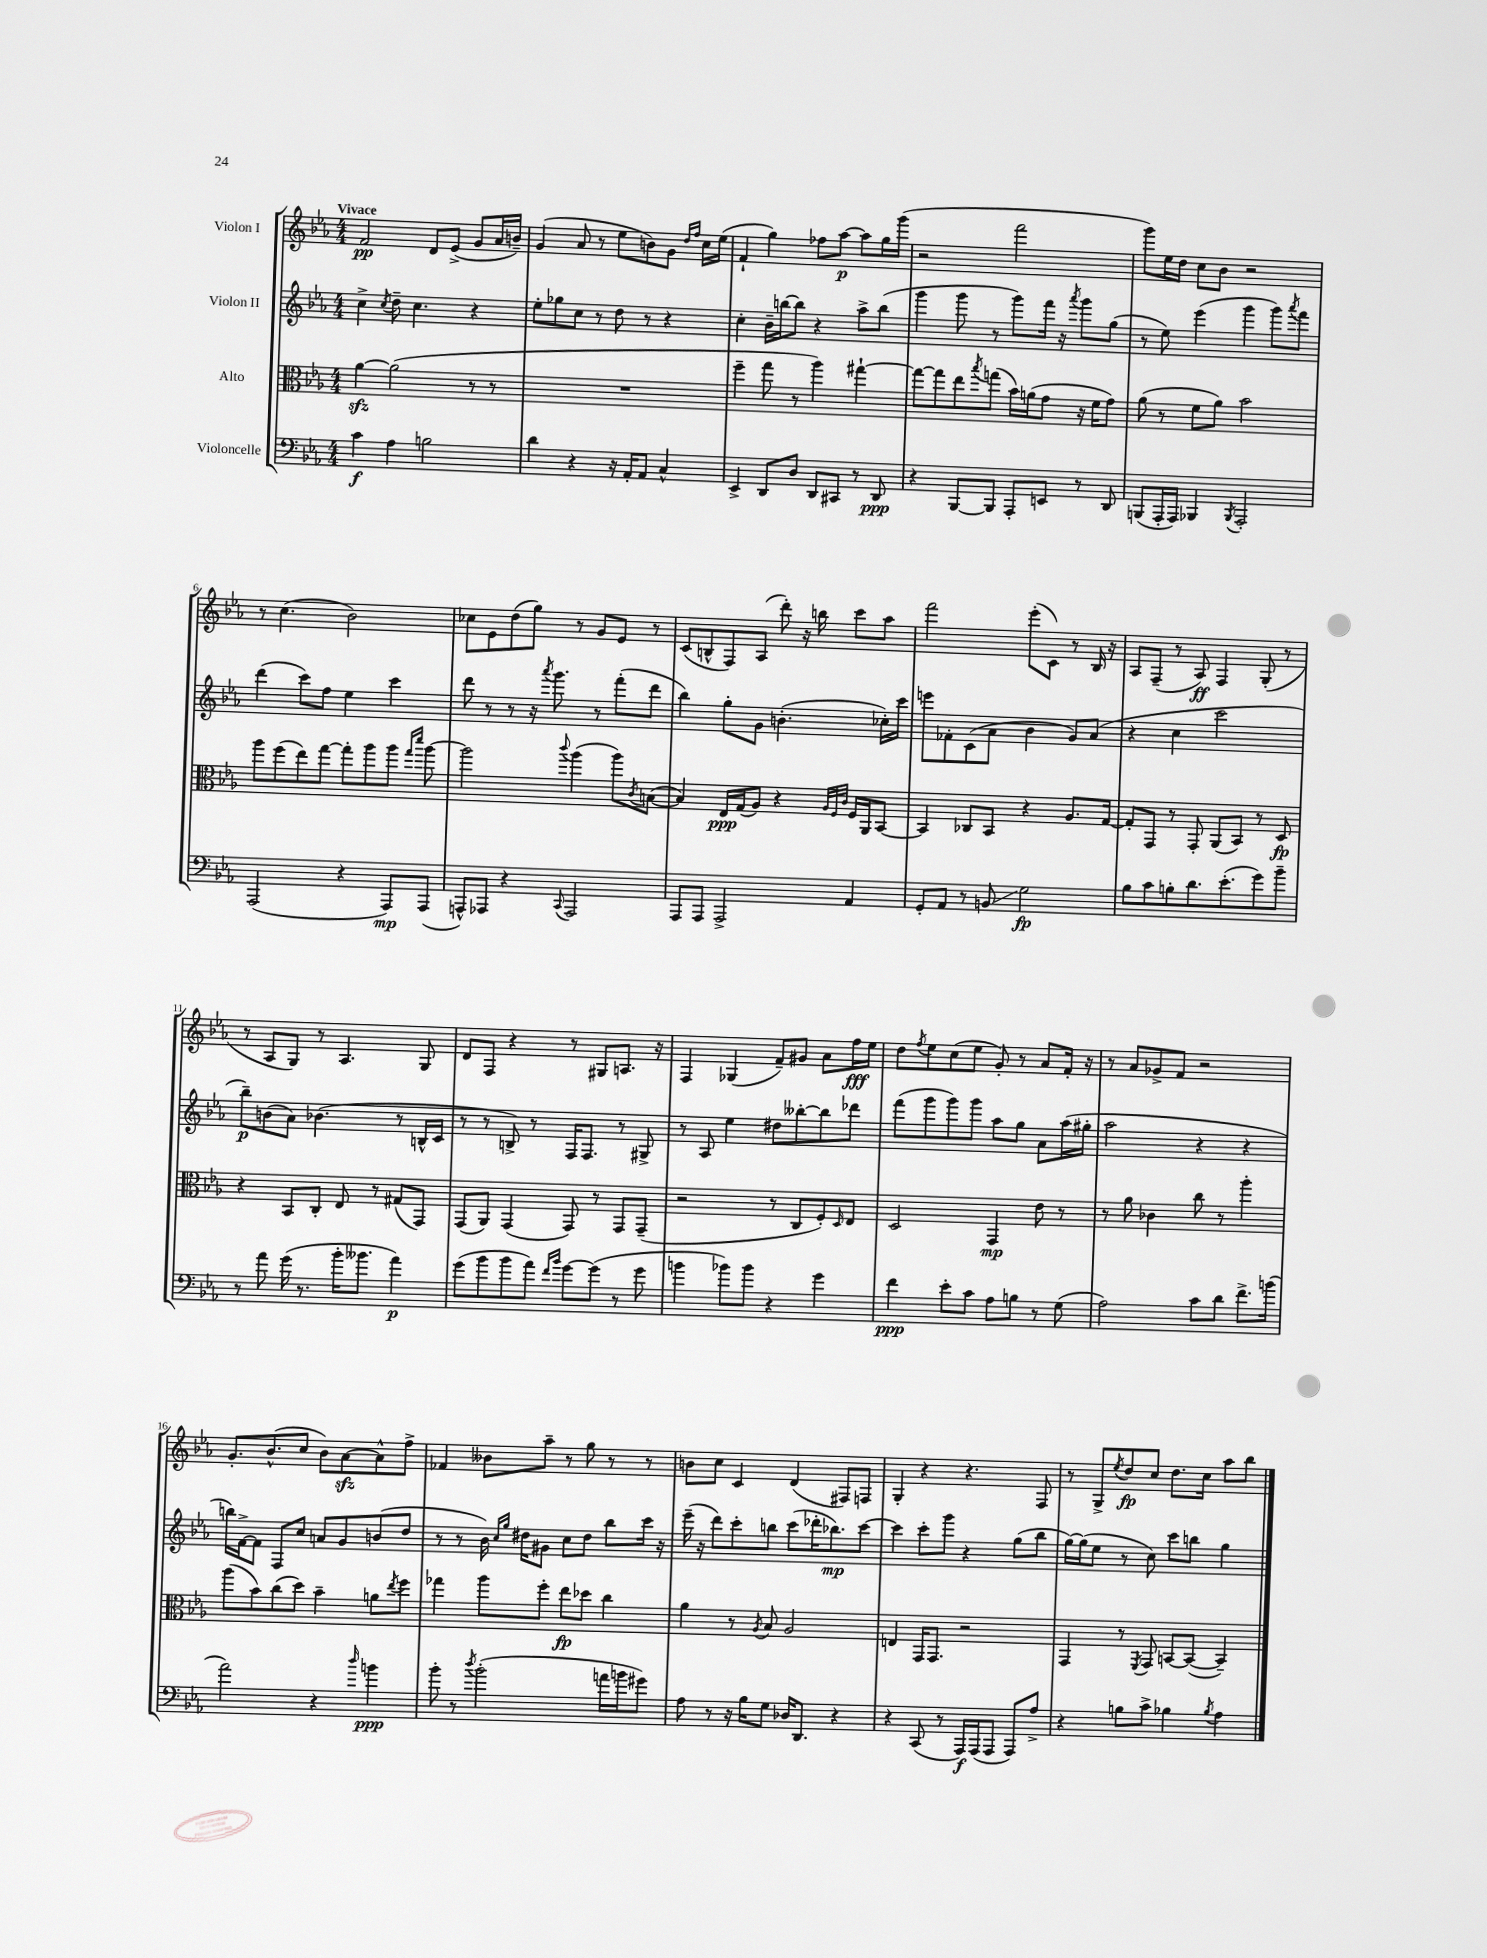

**kern	**kern	**kern	**kern
*staff4	*staff3	*staff2	*staff1
*clefF4	*clefC3	*clefG2	*clefG2
*k[b-e-a-]	*k[b-e-a-]	*k[b-e-a-]	*k[b-e-a-]
*M4/4	*M4/4	*M4/4	*M4/4
4c	[4a-	4cc^	2f
.	.	8qcc	.
4A-	(2a-]	8dd~	.
.	.	4.cc	.
2B	.	.	8d
.	.	.	(8e-^
.	8r	4r	8g
.	8r	.	16a-
.	.	.	16b~)
=	=	=	=
4d	1r	8ee-'	(4g
.	.	8gg-	.
4r	.	8cc	8a-
.	.	8r	8r
16r	.	8dd	8ee-
16AA-'	.	.	.
8AA-	.	8r	8b)
4C^^	.	4r	8g
.	.	.	16qqdd
.	.	.	16qqff
.	.	.	16cc
.	.	.	(16ee-
=	=	=	=
4EE-^	4ff~	4cc'	4f`
8DD	8gg	16b-~	4gg)
.	.	[16bb	.
8D	8r	8bb]	.
8DD	4aa-)	4r	8ff-
8CC#	.	.	[8aa-
8r	[4gg#`	8aa-^	8aa-]
8DD	.	(8bb	16gg
.	.	.	(16ggg
=	=	=	=
4r	8gg#_	4ggg	2r
.	8gg#]	.	.
[8BBB-	8ee-	8ggg	.
.	8qbb-	.	.
8BBB-]	(8gg	8r	.
8AAA-'	16b-)	8ggg)	2fff
.	(16a	.	.
8EE	8g	16fff	.
.	.	16r	.
.	.	8qaaa-	.
8r	16r	8ggg	.
.	16f	.	.
8DD	8g)	(8gg	.
=	=	=	=
(8BBB	(8a-	8r	8ggg)
16AAA-'	8r	8ee-)	16ee-
16AAA-)	.	.	16dd
4BBB-	8f	(4eee-	8cc
.	8a-)	.	8b-
8qBBB-	.	.	.
2AAA-'	2b-	4ggg	2r
.	.	8ggg)	.
.	.	8qaaa-	.
.	.	8fff	.
=	=	=	=
(2AAA-	8aa-	(4ddd	8r
.	(8ff	.	(4.cc
.	8ee-)	8ccc)	.
.	[8gg	8ff	.
4r	8gg']	4ee-	2b-)
.	8aa-	.	.
8AAA-)	8aa-	4ccc	.
.	16qqgg	.	.
.	16qqddd	.	.
(8AAA-	[8aa-	.	.
=	=	=	=
8AAA^^)	2aa-]	8ddd	8cc-
8AAA-	.	8r	8e-
4r	.	8r	(8dd
.	.	16r	8gg)
.	.	8qaaa-	.
.	.	8.ggg	.
8qqCC	8qqccc	.	.
2AAA-	(4aa-	.	8r
.	.	8r	8g
.	8aa-)	(8fff'	8e-
.	8qc	.	.
.	([8B	8ddd	8r
=	=	=	=
8AAA-	4B])	4bb-)	(8c
8AAA-	.	.	8B^^
2AAA-^	16E-	8gg'	8F)
.	(16G	.	.
.	8A-)	8g	(8A-
.	4r	(4.b'	8ddd')
.	.	.	16r
.	.	.	16bb
.	32qqA-	.	.
.	32qqF	.	.
.	32qqc	.	.
4AA-	16F	.	8ccc
.	16AA-	.	.
.	[8BB-	16cc-')	8aa-
.	.	16ccc	.
=	=	=	=
8GG'	4BB-]	8eee	2fff
8AA-	.	8f-'	.
8r	8C-	(8c	.
8BB	8BB-	8a-	.
2G	4r	4b-	(8eee-'
.	.	.	8c)
.	8.A-	8g)	8r
.	.	(8a-	16B-
.	[16G	.	16r
=	=	=	=
8B-	8G']	4r	8A-
8c	8GG	.	(8F~
8B'	8r	4cc	8r
8.d	8GG'	.	8A-)
.	(8AA-	2ccc	4F
(8.e-'	.	.	.
.	8BB-)	.	.
8g)	8r	.	(8G'
8b-~	8D	.	8r
=	=	=	=
8r	4r	8bb-~)	8r
8a-	.	(8b	8A-
(16g	8BB-	8a-)	8G)
8.r	.	.	.
.	8C'	(4.b-	8r
16b-'	8E-	.	4.A-
8.b--	.	.	.
.	8r	.	.
4a-)	(8G#	8r	.
.	8GG)	16B^^	8G
.	.	16c	.
=	=	=	=
(8g	(8GG	8r	8d
8b-	8AA-)	8r	8F
8b-	(4GG	8B^)	4r
8a-)	.	8r	.
16qqf	.	.	.
16qqb-	.	.	.
[8g	8GG)	16F	8r
.	.	8.F	.
(8g]	8r	.	8G#
8r	8GG	8r	8.A
8g	(8GG~	8G#^	.
.	.	.	16r
=	=	=	=
4b	2r	8r	4F
.	.	8A-	.
8b-)	.	4ee-	(4G-
8b-	.	.	.
4r	8r	8dd#	8f~)
.	8C	[8bb--'	8g#
4g	8F')	8bb--]	8a-
.	16qqD	.	.
.	8E-	8ddd-	16ff
.	.	.	16ee-
=	=	=	=
4f	2D	(8fff	8dd
.	.	.	8qff
.	.	8ggg	8ee-
8e-'	.	8ggg)	(8cc
8c	.	8ggg	8ee-
8A-	4GG	8aa-	8g')
8B	.	8gg	8r
8r	8e-	8a-	8a-
(8G	8r	(16aa-	16f'
.	.	16gg#'	16r
=	=	=	=
2A-)	8r	2aa-	8r
.	8a-	.	8a-
.	4c-	.	8g-^
.	.	.	8f
8c	8cc	4r	2r
8d	8r	.	.
8.f^	4aa-'	4r	.
(16b	.	.	.
=	=	=	=
2a-)	(8aa-	16bb)	8.g'
.	.	[16f^	.
.	8b-)	8f]	.
.	.	.	(8.b-^^
.	(8cc	8F	.
.	8dd)	8cc	8cc
4r	4b-~	8a	8b-)
.	.	8g	[8a-
16qqdd	.	.	.
4b	8a	(8b	8a-^^]
.	8qee-	.	.
.	8ff	8dd	8ff^
=	=	=	=
8b-'	4gg-	8r	4f-
8r	.	8r	.
8qdd	.	.	.
(2b-'	8aa-	16b-)	8b--
.	.	16qqcc	.
.	.	16qqgg	.
.	.	16dd#	.
.	8ff'	8g#	8aa-~
.	8ee-	8cc	8r
.	8dd-	8dd#	8gg
16a	4cc	8bb-	8r
16b	.	.	.
8g#)	.	16ccc	8r
.	.	16r	.
=	=	=	=
8A-	4a-	(16eee-~	8b
.	.	16r	.
8r	.	8ddd)	8cc
16r	8r	8ccc'	4c
16B-	.	.	.
.	8qA-	.	.
8G	8B-	8bb	.
16D-	2A-	(8ccc	(4d
8.DD	.	.	.
.	.	16ddd-'	.
.	.	8.bb-)	.
4r	.	.	8F#)
.	.	[8ccc	8F
=	=	=	=
4r	4E	4ccc]	4G'
(8CC	16GG	8ccc'	4r
.	8.GG	.	.
8r	.	8ggg	.
16AAA-)	2r	4r	4.r
(16AAA-	.	.	.
8AAA-	.	.	.
8AAA-)	.	(8gg	.
8A-^	.	8bb-	8F
=	=	=	=
4r	4GG	[16gg)	8r
.	.	(16gg]	.
.	.	8ee-	8G^
.	.	.	8qee-
8B	8r	8r	8dd
.	8qFF	.	.
8c^	8GG	8cc)	8cc
4B-	[8BB	8ccc	8.dd
.	(8BB_	8bb	.
.	.	.	16cc
8qB-	.	.	.
4A-	4BB~])	4gg	8aa-
.	.	.	8bb-
==	==	==	==
*-	*-	*-	*-
